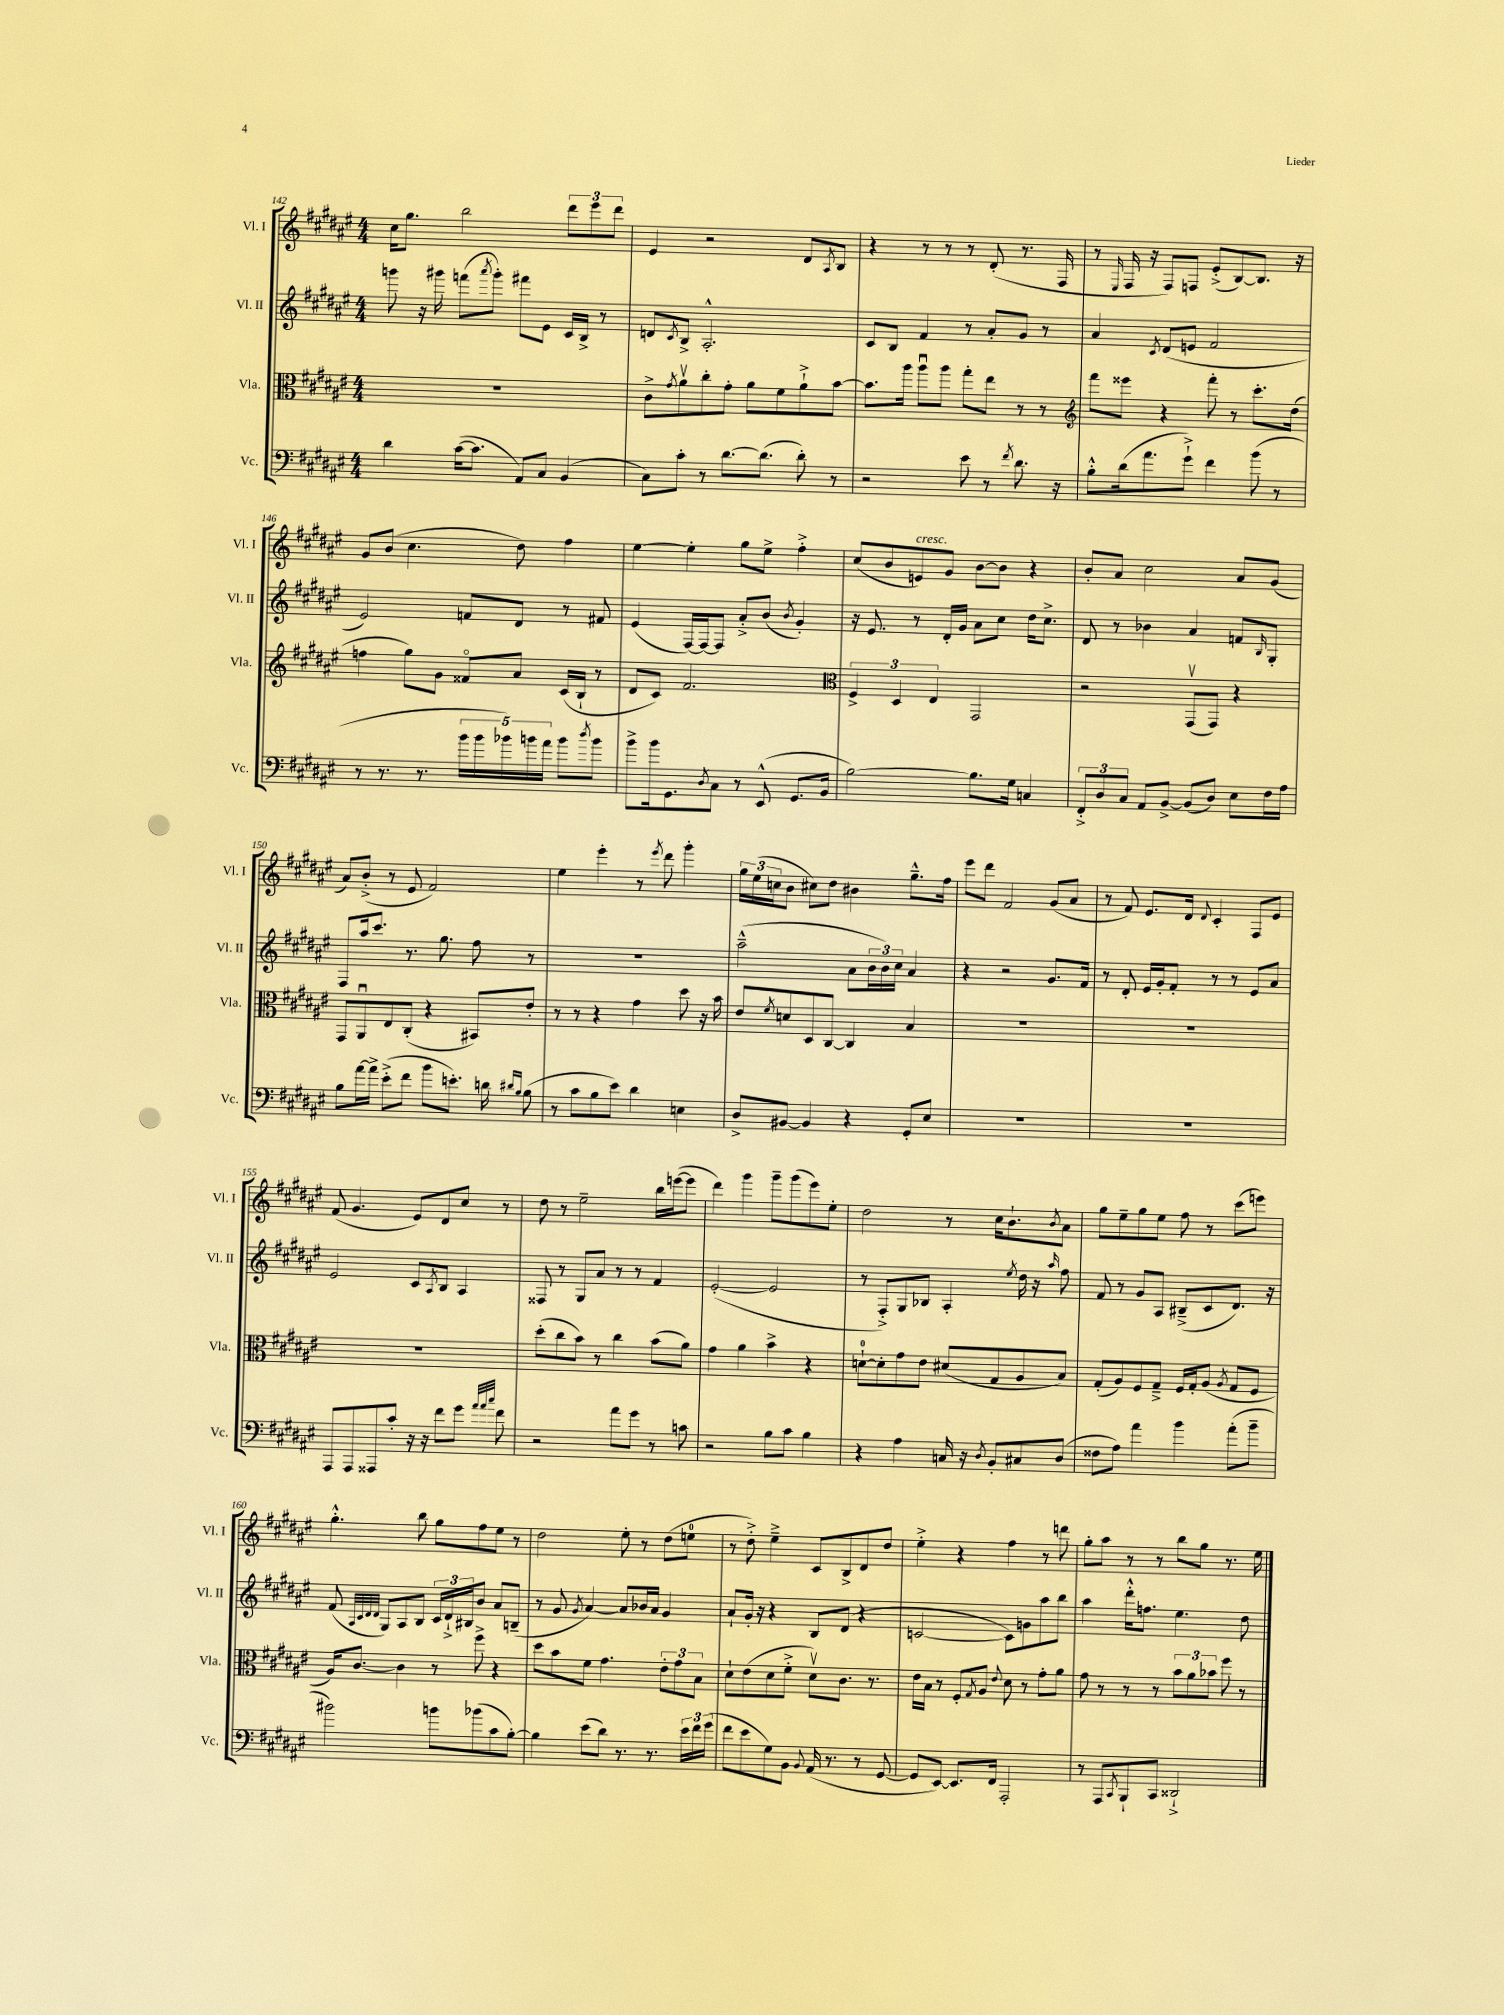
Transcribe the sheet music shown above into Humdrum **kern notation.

**kern	**kern	**kern	**kern
*staff4	*staff3	*staff2	*staff1
*clefF4	*clefC3	*clefG2	*clefG2
*k[f#c#g#d#a#e#]	*k[f#c#g#d#a#e#]	*k[f#c#g#d#a#e#]	*k[f#c#g#d#a#e#]
*M4/4	*M4/4	*M4/4	*M4/4
4d#\	1r	8ggg\	16cc#\LK
.	.	.	8.gg#\J
.	.	16r	.
.	.	16ggg#\	.
([16c#\LK	.	(8fff\L	2bb\
8.c#\]J	.	.	.
.	.	8qaaa#/	.
.	.	8ggg#'\J)	.
8AA#/L)	.	8fff#\L	.
8C#/J	.	8e#\J	.
(4BB/	.	16c#/LL	12ddd#\L
.	.	16B^/JJ	.
.	.	.	12eee#\
.	.	8r	.
.	.	.	12ddd#\J
=	=	=	=
8C#\L)	8c#^\L	8d/L	4e#/
.	8qg#/	8qc#/	.
8c#'\J	8a#v\	8B^/J	.
8r	8cc#'\	2.A#'^^/	2r
[8.d#\L	8g#'\J	.	.
.	8a#\L	.	.
(8.d#\]J	.	.	.
.	8f#\	.	.
8d#'\)	8a#`^\	.	8d#/L
.	.	.	8qA#/
8r	[8b\J	.	8B/J
=	=	=	=
2r	8.b\]L	8c#/L	4r
.	.	8B/J	.
.	16aa#\Jk	.	.
.	8aa#u\L	4f#/	8r
.	8aa#\J	.	8r
8e#\	8gg#'\L	8r	8r
8r	8ee#\J	8a#'/L	(8d#'/
8qf#/	.	.	.
8.d#\	8r	8g#/J	8.r
.	8r	8r	.
16r	.	.	16F#/
=	=	=	=
*	*clefG2	*	*
8B'^^\L	8fff#\L	4a#/	8r
.	.	.	16qqE#/
(16d#\k	8eee##\J	.	16F#/
8.a#\	.	.	16r
.	.	8qc#/	.
.	4r	(8d#/L	8F#/L)
8g#`^\J)	.	8e/J	8F/J
4f#\	8fff#'\	2f#/	(8e#'^/L
.	8r	.	[8B/)
(8b\	8.ccc#'\L	.	8.B/]J
8r	.	.	.
.	(16dd#\Jk	.	16r
=	=	=	=
8r	4ff\	2e#/)	8g#/L
8.r	.	.	(8b/J
.	8gg#\L)	.	4.cc#\
8.r	.	.	.
.	8g#\J	.	.
20b\LL	8f##o/L	8f/L	.
20b\	.	.	.
20b-\)	.	.	.
.	8a#/J	8d#/J	8dd#\)
20b\	.	.	.
20a#\JJ	.	.	.
8b\L	(16c#/LL	8r	4ff#\
.	16B`/JJ	.	.
8qdd#/	.	.	.
8b\J	8r	8f#/	.
=	=	=	=
8b^\L	8d#/L	(4e#/	[4ee#\
16b\k	8c#/J)	.	.
8.GG#\	.	.	.
.	2.f#/	[16F#/LL)	4ee#'\]
.	.	16F#/_J	.
8qD#/	.	.	.
8C#\J	.	8F#/]J	.
8r	.	8a#'^/L	8gg#\L
(8EE#^^/	.	(8b/J	8ee#^\J
.	.	8qb/	.
8.GG#/L	.	4g#'/)	4ff#'^\
16BB/Jk	.	.	.
=	=	=	=
*	*clefC3	*	*
[2B\)	6F#^/	16r	(8cc#/L
.	.	8.e#/	.
.	.	.	8b/
.	6D#/	.	.
.	.	8r	8e/)
.	6E#/	.	.
.	.	16d#'/LL	8g#/J
.	.	16g#/JJ	.
8.B\]L	2GG#/	8a#\L	[8b\L
.	.	8cc#\J	8b\]J
16G#\Jk	.	.	.
4C/	.	16dd#\LK	4r
.	.	8.cc#^\J	.
=	=	=	=
12FF#'^/L	2r	8d#/	8b'/L
12D#/	.	.	.
.	.	8r	8a#/J
12C#/J	.	.	.
8AA#/L	.	4b-\	2cc#\
[8BB^/J	.	.	.
(8BB/]L	(8GG#v/L	4a#/	.
8D#/J)	8GG#/J)	.	.
8E#\L	4r	8f/L	8a#/L
.	.	16qqB/	.
16F#\L	.	8G#'/J	(8g#/J
16A#\JJ	.	.	.
=	=	=	=
8B\L	8GG#/L	8F#/L	8a#/L)
[16a#\L	8AA#u/	16aa#/k	(8b'^/J
16a#^\]JJ	.	8.ccc#/J	.
(8e#'^\L	8E#/	.	8r
8f#\J	(8C#'/J	8.r	8e#/
8b\L	4r	.	2f#/)
.	.	8.gg#\	.
8.e'\J)	.	.	.
.	8BB#/L)	8ff#\	.
16d\	.	.	.
16qqd#/LL	.	.	.
16qqB/JJ	.	.	.
(8B\	8e#'/J	8r	.
=	=	=	=
8r	8r	1r	4ee#\
8c#\L	8r	.	.
8B\	4r	.	4eee#'\
8e#\J)	.	.	.
4d#\	4g#\	.	8r
.	.	.	8qeee#/
.	.	.	8ddd#\
4E\	8dd#\	.	4ggg#'\
.	16r	.	.
.	16b\	.	.
=	=	=	=
8D#^/L	8e#/L	(2aa#~^^\	24gg#\LL
.	.	.	(24ee#\
.	.	.	24cc\J
.	8qf#/	.	.
[8BB#/J	8d/	.	8b\J
4BB#/]	8D#/	.	8cc#\L)
.	[8C#/J	.	8dd#\J
4r	4C#/]	8a#\L	4b#\
.	.	24b\L	.
.	.	24b\)	.
.	.	24cc#\JJ	.
8GG#'/L	4B/	4a#/	8.gg#~^^\L
8E#/J	.	.	.
.	.	.	16ff#\Jk
=	=	=	=
1r	1r	4r	8eee#\L
.	.	.	8ddd#\J
.	.	2r	2f#/
.	.	8.g#/L	(8g#/L
.	.	.	8a#/J
.	.	16f#/Jk	.
=	=	=	=
1r	1r	8r	8r
.	.	8d#'/	8f#/)
.	.	16e#/LL	8.e#/L
.	.	16g#'/J	.
.	.	8f#'/J	.
.	.	.	16d#/Jk
.	.	.	8qqd#/
.	.	8r	4c#'/
.	.	8r	.
.	.	8e#/L	8F#/L
.	.	8a#/J	8e#/J
=	=	=	=
8AAA#/L	1r	2e#/	(8f#/
8AAA#/	.	.	4.g#/
8AAA##/	.	.	.
8c#'/J	.	.	.
16r	.	8c#/L	8e#/L)
16r	.	.	.
.	.	8qA#/	.
8f#\L	.	8B/J	8d#/
8g#\J	.	4A#/	8cc#/J
32qqa#/LLL	.	.	.
32qqa#/	.	.	.
32qqcc#/JJJ	.	.	.
8f#\	.	.	8r
=	=	=	=
2r	(8dd#'\L	8F##/	8dd#\
.	8cc#\	8r	8r
.	8b\J)	8G#/L	2ee#~\
.	8r	8a#/J	.
8a#\L	4cc#\	8r	.
8g#\J	.	8r	.
8r	(8b\L	4f#/	16bb\LL
.	.	.	([16eee\J
8c\	8a#\J)	.	8eee\]J
=	=	=	=
2r	4g#\	([2e#'/	4ddd#\)
.	4a#\	.	4ggg#\
8B\L	4b^\	2e#/]	8ggg#~\L
8c#\J	.	.	(8ggg#\
4B\	4r	.	8eee#\)
.	.	.	8ee#'\J
=	=	=	=
4r	[8d`\L	8r	2dd#\
.	8d'\]	8F#'^/L)	.
4A#\	8g#\	8G#/	.
.	8e#\J	8B-/J	.
16C/	(8d#/L	4A#'/	8r
16r	.	.	.
8qD#/	.	.	.
8BB'/L	8G#/	.	16cc#\LK
.	.	.	8.b`\
.	.	8qee#/	.
8C#/	8A#/	16dd#\	.
.	.	16r	.
.	.	16qqaa#/	8qb/
(8D#/J	8B/J)	8ff#\	8a#\J
=	=	=	=
8F##\L	(8G#'/L	8f#/	8gg#\L
8A#\J)	8A#/)	8r	8ee#~\
4a#\	8F#/	8g#/L	8gg#\
.	8G#~^/J	8A#/J	8ee#\J
4b\	16F#/LL	(8B#~^/L	8ff#\
.	16G#'/J	.	.
.	(8A#/J	8c#/	8r
.	8qA#/	.	.
(8a#'\L	8G#/L	8.d#/J)	(8ccc#\L
8b~\J	8F#/J	.	8eee\J)
.	.	16r	.
=	=	=	=
2b#\)	16A#/LK)	(8f#/	4.gg#'^^\
.	[8.c#/J	.	.
.	.	32qqA#/LLL	.
.	.	32qqc#/	.
.	.	32qqd#/	.
.	.	32qqd#/JJJ	.
.	.	8G#/L)	.
.	4c#\]	8A#/	.
.	.	8B/J	8bb\
8b\L	8r	24c#/LL	8gg#\L
.	.	24d#`^/	.
.	.	24B#/J	.
(8b-\	8ff#^\	8b/J	8ff#\
8c#\	4r	8a#/L	8ee#\J
[8B'\J)	.	(8B~/J	8r
=	=	=	=
4B\]	8dd#\L	8r	2dd#\
.	8b\	8g#/	.
.	.	8qg#/	.
(8e#\L	8f#\J	[4a#/)	.
8d#\J)	4.g#\	.	.
8.r	.	8a#/]L	8ee#'\
.	.	16b-/L	8r
8.r	.	16a#/JJ	.
.	12e#'\L	4g#/	(8dd#\L
.	12g#\	.	.
24e#\LL	.	.	8ee\J
24f#\	12B\J	.	.
(24g#\JJ	.	.	.
=	=	=	=
8f#\L	8d#`\L	8a#`/L	8r
8e#\	(8e#\	16g#'/Jk	8dd#'^\)
.	.	16r	.
8G#\)	8d#\	4r	4ee#~^\
8BB\J	8f#'^\J	.	.
8qqBB/	.	.	.
(16AA#/	8d#v\L)	8B/L	8c#/L
8.r	.	.	.
.	8.c#\J	(8d#/J	8B^/
8r	.	4r	8d#/
.	8.r	.	.
[8GG#/	.	.	8dd#/J
=	=	=	=
8GG#/]L	16e#\LL	[2c/	4ee#'^\
.	16B\JJ	.	.
[8EE#/J)	8r	.	.
8.EE#/]L	8F#'/L	.	4r
.	8qG#/	.	.
.	8A#/J	.	.
16FF#/Jk	.	.	.
.	8qqe#/	.	.
2AAA#'/	8d#\	8c\]L)	4ff#\
.	8r	8g\	.
.	8g#'\L	8aa#\	8r
.	8a#\J	8bb\J	8ddd\
=	=	=	=
8r	8g#\	4aa#\	8gg#'\L
8AAA#/L	8r	.	8aa#\J
8qCC#/	.	.	.
8BBB`/	8r	16ddd#'^^\LK	8r
.	.	8.ff\J	.
8CC#/J	8r	.	8r
2DD##`^/	12b\L	4.ee#\	8bb\L
.	12a#\	.	.
.	.	.	8gg#\J
.	12b-\J	.	.
.	8ff#\	.	8.r
.	8r	8dd#\	.
.	.	.	16ee#\
==	==	==	==
*-	*-	*-	*-
